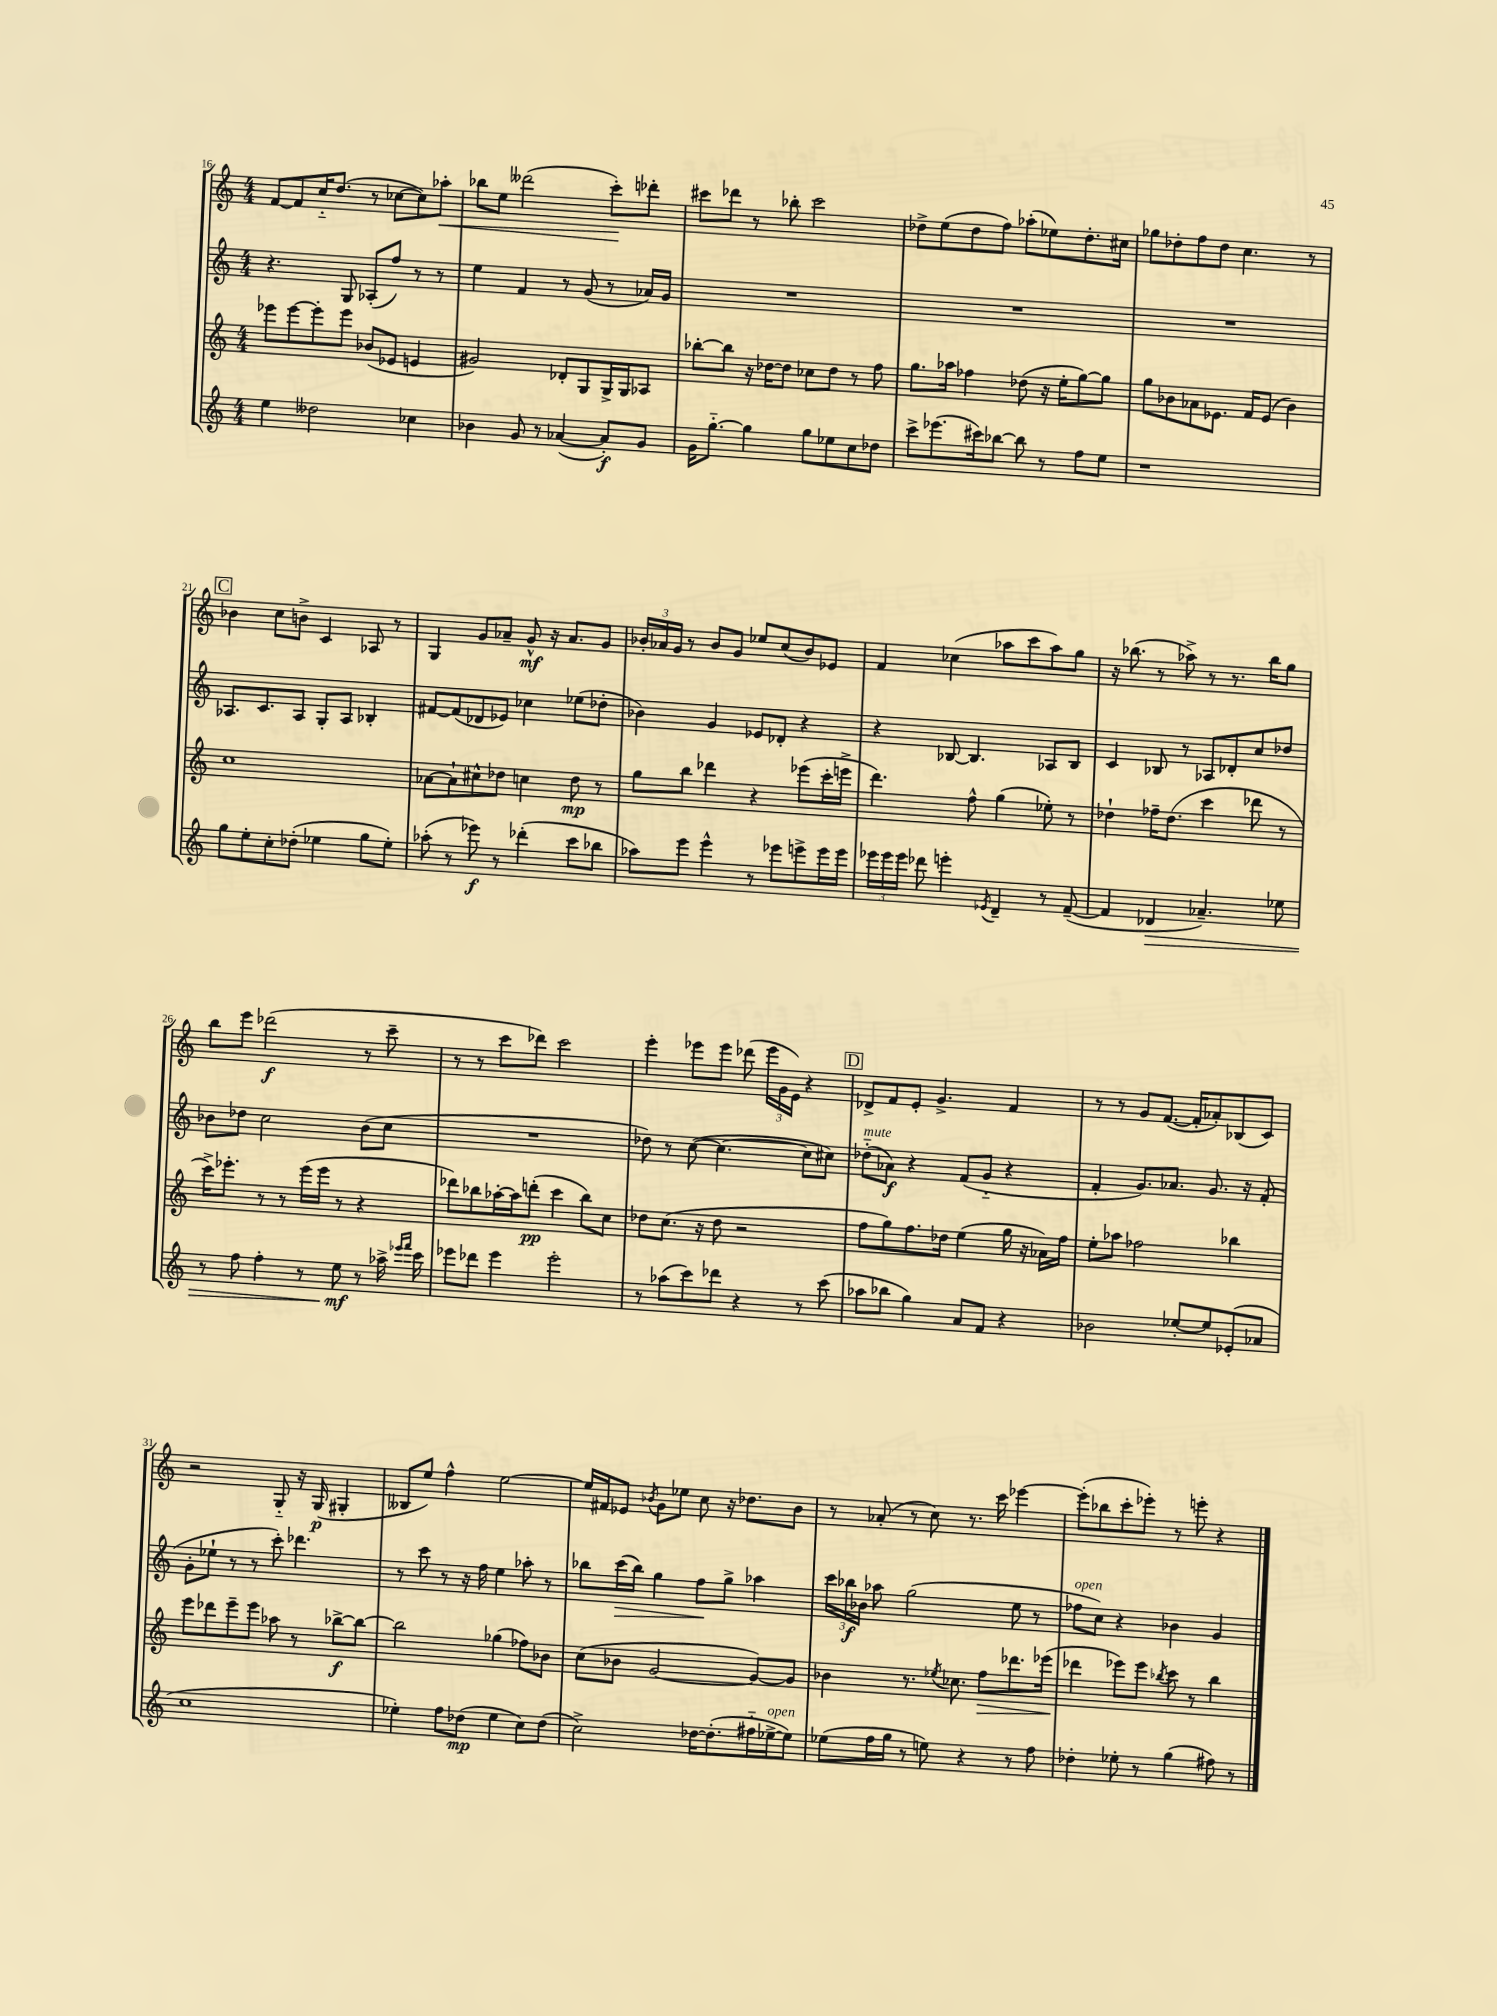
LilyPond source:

<<
\new StaffGroup <<
\new Staff = "s0" {
    \clef treble \key c \major \numericTimeSignature \time 4/4
    \autoBeamOff f'8[~ f'8 c''16-_ d''8.]( r8 ces''8[~ ces''8) aes''8]-.\< |
    bes''8[ e''8] deses'''2( c'''8[-.\!) des'''8]-. |
    cis'''8[ des'''8] r8 bes''8-. cis'''2 |
    des''8[-> e''8( des''8 f''8]) aes''8[-.( ees''8) des''8.-. cis''16] |
    ges''8[ des''8-. f''8 des''8] c''4. r8 |
    \mark \markup { \box "C" } bes'4 c''8[ b'8]-> c'4 aes8 r8 |
    g4 g'8[ aes'8]-- g'8-^\mf r16 aes'8.[ g'8] |
    \tuplet 3/2 { bes'16[-. aes'16 g'16] } r8 bes'8[ g'8] ees''8[ c''8( bes'8) ees'8] |
    f'4 ces''4( aes''8[ c'''8 aes''8) g''8] |
    r16 bes''8.( r8 aes''8->) r8 r8. bes''16[ g''8] |
    b''8[ e'''8] des'''2\f( r8 c'''8-- |
    r8 r8 c'''8[ des'''8]) c'''2 |
    e'''4-. ees'''8[ ees'''8] des'''8( \tuplet 3/2 { ees'''16[ g'16 e'16]) } r4 |
    \mark \markup { \box "D" } des'8[-> f'8 e'8]-. g'4.-> f'4 |
    r8 r8 g'8[ f'8.]~( f'16[-. aes'8-.) bes8( c'8]) |
    r2 g8-_ r16 g16\p( gis4-. |
    beses8[ e''8]) f''4-^ e''2~ |
    e''16[ fis'16 ees'8] \acciaccatura { bes'8 } g'8[ ees''8] c''8 r16 des''8.[ bes'8] |
    r8 aes'8-.( r8 c''8) r8. c'''16 ees'''4~ |
    ees'''8[-.( bes''8 c'''8-. ees'''8]-.) r8 e'''8-. r4 \bar "|." |
}
\new Staff = "s1" {
    \clef treble \key c \major \numericTimeSignature \time 4/4
    \autoBeamOff r4. g8 aes8[-.( f''8]) r8 r8 |
    e''4 f'4 r8 g'8( r8 aes'16[) g'16] |
    R1 |
    R1 |
    R1 |
    \mark \markup { \box "C" } aes8.[ c'8. aes8] g8[-. aes8] bes4-. |
    fis'8[~ fis'8( des'8 ees'8]) ces''4 ees''8[( des''8]-. |
    bes'4) g'4 ees'8[ des'8]-. r4 |
    r4 bes8~ bes4. aes8[ bes8] |
    c'4 bes8 r8 aes8[ des'8-. c''8 des''8] |
    bes'8[ des''8] c''2 bes'8[( c''8] |
    R1 |
    des''8) r8 c''8~( c''4.~ c''8[ cis''8]) |
    \mark \markup { \box "D" } des''8[-_^\markup { \italic "mute" }( aes'8]\f) r4 f'8[( g'8]-_ r4 |
    f'4-. g'8.[) aes'8.] g'8. r16 f'8-.( |
    g'8[-. ees''8]-! r8 r8 c'''8-.) des'''4. |
    r8 c'''8 r8 r16 f''16 e''4 aes''8-. r8 |
    bes''8[ c'''16\>( bes''16]) g''4 f''8[\! g''8]-> aes''4 |
    \tuplet 3/2 { c'''16[ bes''16\f bes'16] } aes''8 g''2( e''8 r8 |
    fes''8[^\markup { \italic "open" } c''8]) r4 bes'4 g'4 \bar "|." |
}
\new Staff = "s2" {
    \clef treble \key c \major \numericTimeSignature \time 4/4
    \autoBeamOff ees'''8[ ees'''8~ ees'''8-. ees'''8] bes'8[( ees'8] e'4 |
    gis'2) des'8[-. g8 g16-> g16 aes8] |
    bes''8[~-. bes''8] r16 des''16[~ des''8] ces''8[ des''8] r8 f''8 |
    g''8.[ aes''16] fes''4 des''8( r16 e''16[-. g''8~) g''8] |
    g''8[ bes'8 aes'8 ees'8.] f'16[ ees'8]( bes'4) |
    \mark \markup { \box "C" } c''1 |
    aes'8[~ aes'8-! cis''8-^ des''8] c''4 des''8\mp r8 |
    g''8[ b''8] des'''4 r4 ees'''8[( c'''16-. e'''16]-> |
    d'''4.) f''8-^ g''4( ees''8-.) r8 |
    des''4-! fes''16[-- des''8.]( c'''4 des'''8 r8 |
    c'''16[->) ees'''8.]-. r8 r8 ees'''16[( ees'''16] r8 r4 |
    des'''8[) bes''8 aes''16~-. aes''16 d'''8]-.\pp( c'''4 bes''8[) c''8] |
    des''8[ c''8.]( r16 des''8 r2 |
    \mark \markup { \box "D" } f''8[ g''8) f''8. des''16] e''4( g''16 r16 aes'16[) f''16] |
    e''8[-. aes''8] fes''2 bes''4 |
    e'''8[ des'''8 e'''8-- e'''8] aes''8 r8 bes''8[~->\f bes''8]~ |
    bes''2 ges''4( fes''8[) bes'8] |
    c''8[( bes'8] g'2~ g'8[~) g'8] |
    bes'4 r8. \acciaccatura { ees''8 } ces''8. f''8[\> des'''8. ees'''16]( |
    des'''4\! ees'''8[) ees'''8] \acciaccatura { bes''8 } c'''8 r8 bes''4 \bar "|." |
}
\new Staff = "s3" {
    \clef treble \key c \major \numericTimeSignature \time 4/4
    \autoBeamOff e''4 deses''2 ces''4 |
    bes'4 g'8 r8 aes'4~( aes'8[-.\f) g'8] |
    g'16[ g''8.]~-_ g''4 g''8[ ees''8 c''8 des''8] |
    c'''8[-> ees'''8.( cis'''16) bes''8]~ bes''8 r8 f''8[ e''8] |
    r1 |
    \mark \markup { \box "C" } g''8[ e''8-. c''8-. des''8]-.( ees''4 g''8[ ees''8]-.) |
    aes''8-.( r8 ees'''8\f) r8 des'''4-.( c'''8[ bes''8] |
    aes''8[) e'''8] e'''4-^ r8 ees'''8[ e'''8-> e'''16 e'''16] |
    \tuplet 3/2 { ees'''16[ ees'''16 ees'''16] } des'''8 e'''4-. \acciaccatura { ees'8 } d'4-- r8 f'8~--( |
    f'4 des'4\> aes'4.--) ees''8 |
    r8 f''8 f''4-. r8 e''8\mf\! r8 aes''16-> \grace { ees'''16[ f'''16] } c'''16 |
    ees'''8[ des'''8] ees'''4 ees'''2-. |
    r8 aes''8[( c'''8) des'''8] r4 r8 c'''8( |
    \mark \markup { \box "D" } aes''8[ bes''8] g''4) a'8[ f'8] r4 |
    bes'2 ees''8[~-. ees''8 ees'8-.( aes'8] |
    c''1 |
    ees''4-.) f''8[ des''8]\mp( ees''4 c''8[) des''8]( |
    c''2->) des''16[~ des''8.-.( fis''16-_ ees''16~->^\markup { \italic "open" } ees''8]) |
    ees''8[( f''16 g''16] r8 e''8) r4 r8 f''8 |
    des''4-. ees''8-. r8 g''4( fis''8) r8 \bar "|." |
}
>>
>>
\layout { \context { \Score currentBarNumber = #16 } }
